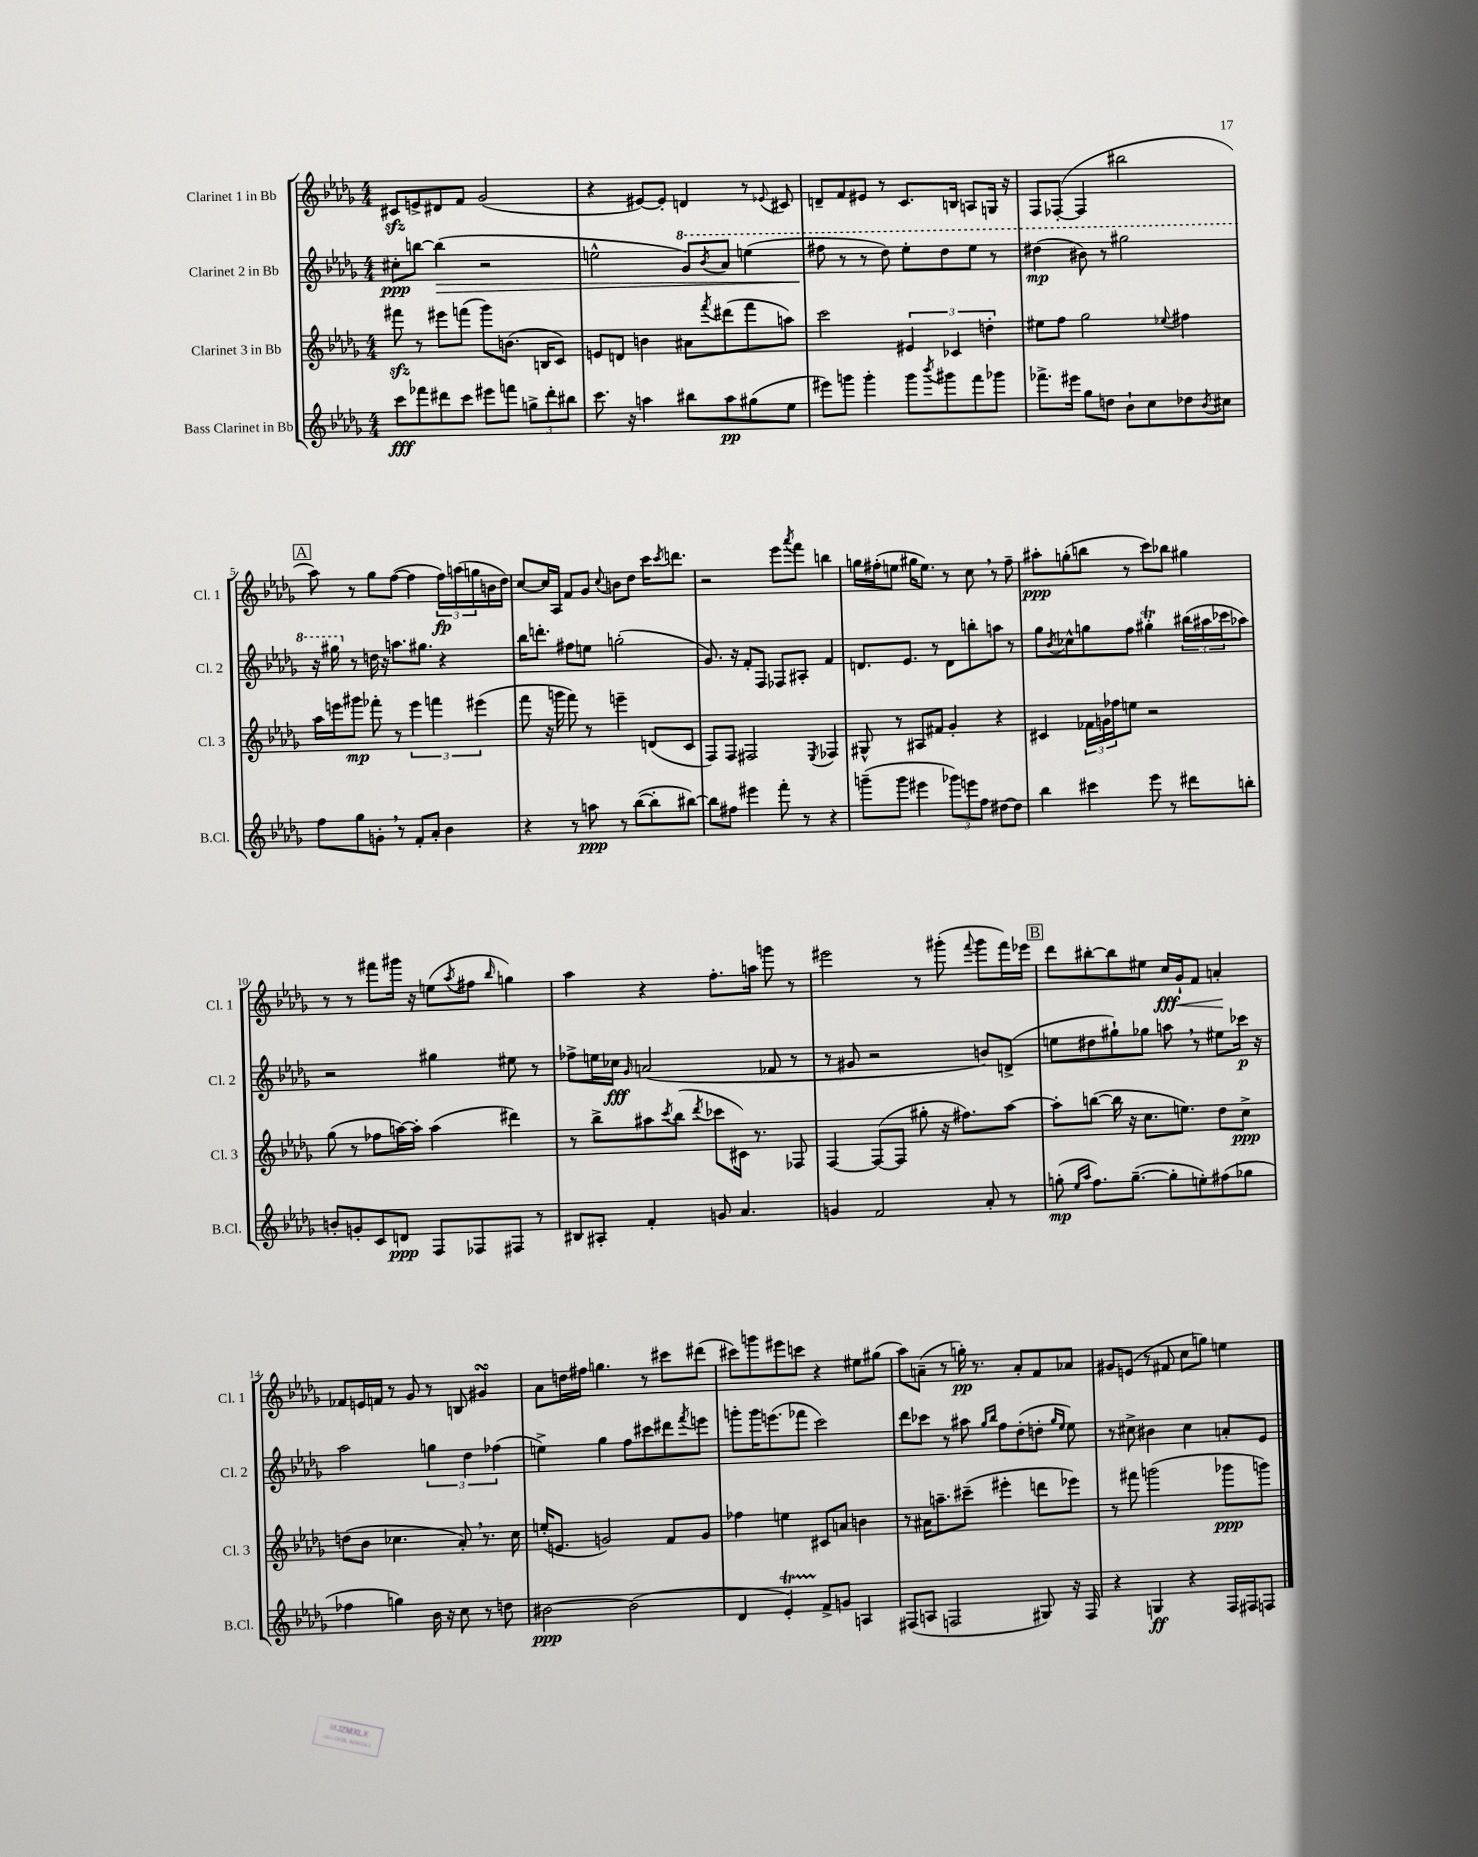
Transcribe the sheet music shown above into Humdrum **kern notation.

**kern	**kern	**kern	**kern
*staff4	*staff3	*staff2	*staff1
*clefG2	*clefG2	*clefG2	*clefG2
*k[b-e-a-d-g-]	*k[b-e-a-d-g-]	*k[b-e-a-d-g-]	*k[b-e-a-d-g-]
*M4/4	*M4/4	*M4/4	*M4/4
8ccc	8fff#	8cc#'	8c#
8fff-	8r	[8bb	8e^
8ddd#	8eee#	(4bb]	8d#
8ccc	(8fff	.	8f
8eee#	8ggg-)	2r	(2g-
8fff	(8.b	.	.
12gg^	.	.	.
.	16B	.	.
12ddd#'	.	.	.
.	8c)	.	.
12bb#	.	.	.
=	=	=	=
8.ccc	8e	2ee^^	4r
.	8d	.	.
16r	.	.	.
4aa	4b	.	[8e#)
.	.	.	8e#']
8bb#	8a#	8gg-)	4d
.	8qfff	8qbb-	.
8aa	(8ddd#	8aa-	.
(8gg#	8fff	(4eee	8r
.	.	.	8qqe-
8ee-	8aa)	.	8c#
=	=	=	=
8eee#)	2ccc	8fff#	8d~
8ggg	.	8r	8f
4ggg'	.	8r	8e#
.	.	8ddd-)	8r
8ggg	6e#	8eee-'	8.c
8qbbb-	.	.	.
8ggg#	.	8ddd-	.
.	6c-	.	.
.	.	.	16B
8fff	.	8eee-	8A
.	6dd'	.	.
8ggg-	.	8r	16G
.	.	.	16r
=	=	=	=
8.fff-^	8ee#	(4ddd#	8F
.	8ff	.	([8F-'
16eee#	.	.	.
8gg-	2gg-	8bb#)	4F-]
8dd	.	8r	.
8b-`	.	2ggg#	2bb#
8cc	.	.	.
.	8qqee-	.	.
8dd-	4ff#	.	.
8qb-	.	.	.
8cc#	.	.	.
=	=	=	=
8ff	16aa-	16r	8aa-)
.	16eee	16ggg#	.
8gg-	8ggg#	8r	8r
8g'	8fff-'	16dd	8gg-
.	.	16r	.
8r	8r	8.aa	([8ff
8f'	6eee	.	4ff]
.	.	8.gg#	.
8a-'	.	.	.
.	6fff	.	.
4b-	.	4r	24ff)
.	.	.	(24aa
.	(6eee#	.	24gg
.	.	.	16b
.	.	.	16dd-)
=	=	=	=
4r	8fff	16bb-	[8cc
.	.	8.ddd'	.
.	16r	.	16cc]
.	16ggg	.	16A-
8r	8fff)	8ff#	8f
8aa	8r	8ee	8g-
.	.	.	8qqcc
8r	4eee~	(2gg'	8b
([8bb-	.	.	8dd-
8bb-']	(8d	.	16ccc
.	.	.	8qccc
.	.	.	8.ddd
[8bb#)	8c	.	.
=	=	=	=
8bb#]	8F)	8.g-)	2r
8ff#	8F	.	.
.	.	16r	.
4eee#	2F#	8f'	.
.	.	8F	.
8fff'	.	8F-	8eee-
.	.	.	8qaaa-
8r	.	8A#'	8fff
.	8qE-	.	.
4r	4F-	4f	4bb
=	=	=	=
(8ggg~	8G#^^	8.d	16gg
.	.	.	(16ff#'
8ggg	8r	.	8ee
.	.	8.e-	.
4eee#	8A#	.	16gg#
.	.	.	8.ee)
.	8f#	8r	.
12ggg-)	4g-'	8d	8r
12eee	.	.	.
.	.	8bb'	8cc
12ff	.	.	.
[8dd#	4r	8aa	8r
8dd#]	.	8r	8ff#~
=	=	=	=
4bb-	4c#	8gg-	8aa#'
.	.	8qb-	.
.	.	8cc-^^	(8gg'
4ccc#	24f-	8gg	8bb
.	24g	.	.
.	24ff-	.	.
.	8ee	8ff	8r
8eee-	2r	4gg#'	8ccc)
8r	.	.	8bb-
8ddd#	.	(24bb#	4gg#
.	.	24aa#	.
.	.	24ccc-	.
8bb'	.	8aa-)	.
=	=	=	=
8b'	(8gg-	2r	8r
8g'	8r	.	8r
8c	8ff-	.	8fff#
8d	[16aa)	.	16ggg#
.	16aa']	.	16r
8F	(4aa	4gg#	(8ee
.	.	.	8qaa-
8F-	.	.	8ff#
.	.	.	16qqbb-
8F#	4ddd#)	8ee#	4gg)
8r	.	8r	.
=	=	=	=
8B#	8r	8ff-^	4aa-
8A#'	8bb-^	16ee	.
.	.	16cc-	.
.	.	16qqg-	.
4f'	8aa#	(2a	4r
.	8qccc	.	.
.	(8bb-	.	.
.	8qddd-	.	.
8g	8ccc-	.	8.ff'
4.a-	16c#)	.	.
.	8.r	.	16aa
.	.	8f-	8ggg
.	8F-	8r	8r
=	=	=	=
4g	[4F	8r	2eee#
.	.	8g#	.
2f	(8F_	2r	.
.	8F]	.	.
.	8gg#'	.	8r
.	16r	.	(8ggg#'
.	8.ff#)	.	.
.	.	.	8qqfff
8a-'	.	8b)	8ggg#
8r	[8aa-	(8d^	16fff)
.	.	.	16eee-
=	=	=	=
(8gg'	8aa-']	8ee	8ddd-
16qqee-	.	.	.
16qqaa-	.	.	.
8.ff)	([8bb	8dd#	[8bb#'
.	16bb]	8gg#`)	8bb#]
([8.gg~	16r	.	.
.	8.cc	8gg-	8ee#
8gg']	.	8aa	16cc
.	8.ee)	.	16g-`
8ee')	.	8r	8f
(8ff#	8dd-	8ee#	4a'
8gg-	8cc^	16ccc-	.
.	.	16r	.
=	=	=	=
4ff-	(8dd	2aa-	8f-
.	8b-	.	16e
.	.	.	16f
4gg)	4.cc-	.	8r
.	.	.	8g-
16b-	.	6gg	8r
16r	.	.	.
8cc	8a-')	.	8B
.	.	6dd-	.
8r	8.r	.	4g#
.	.	(6ff-	.
8dd	.	.	.
.	16cc-	.	.
=	=	=	=
[2b#	(16ee'	4ee^)	8a-
.	8.e	.	.
.	.	.	16dd
.	.	.	16ff#
.	2g)	4gg-	4.gg
(2b#]	.	8ff	.
.	.	8ccc#	8r
.	8f	8ddd#	8ccc#
.	.	8qfff	.
.	8g	8eee	(8ddd#
=	=	=	=
4d-	4ff-	8ggg'	8ccc#)
.	.	16ggg	8ggg
.	.	(8.eee	.
4e-')	4ee	.	8eee#
.	.	8fff-	8ccc
8f^	8c#	2ccc)	4r
8g	8a	.	.
4A	4b	.	8ee#
.	.	.	(8gg#
=	=	=	=
(8F#	8r	8ddd-	8aa-)
8A	16a#	8ccc-	(8a~
.	8.aa~	.	.
2F	.	8r	8r
.	(8ccc#~	8aa#	16gg')
.	.	.	8.r
.	.	16qqgg-	.
.	.	16qqbb-	.
.	4eee#'	8ff	.
.	.	(8dd-'	8a'
8G#)	8ddd	8dd'	8f
.	.	16qqgg-	.
.	.	16qqee-	.
16r	8eee-)	8ee-)	8a-
16F	.	.	.
=	=	=	=
4r	8r	8r	8g#
.	8fff#	8cc#^	(8e
4G	(2ggg	4b#	8r
.	.	.	8f#
4r	.	4cc#	8cc
.	.	.	8gg)
16F	8ggg-	8a'	4ee
16F#	.	.	.
8F	8ggg)	8e-	.
==	==	==	==
*-	*-	*-	*-
